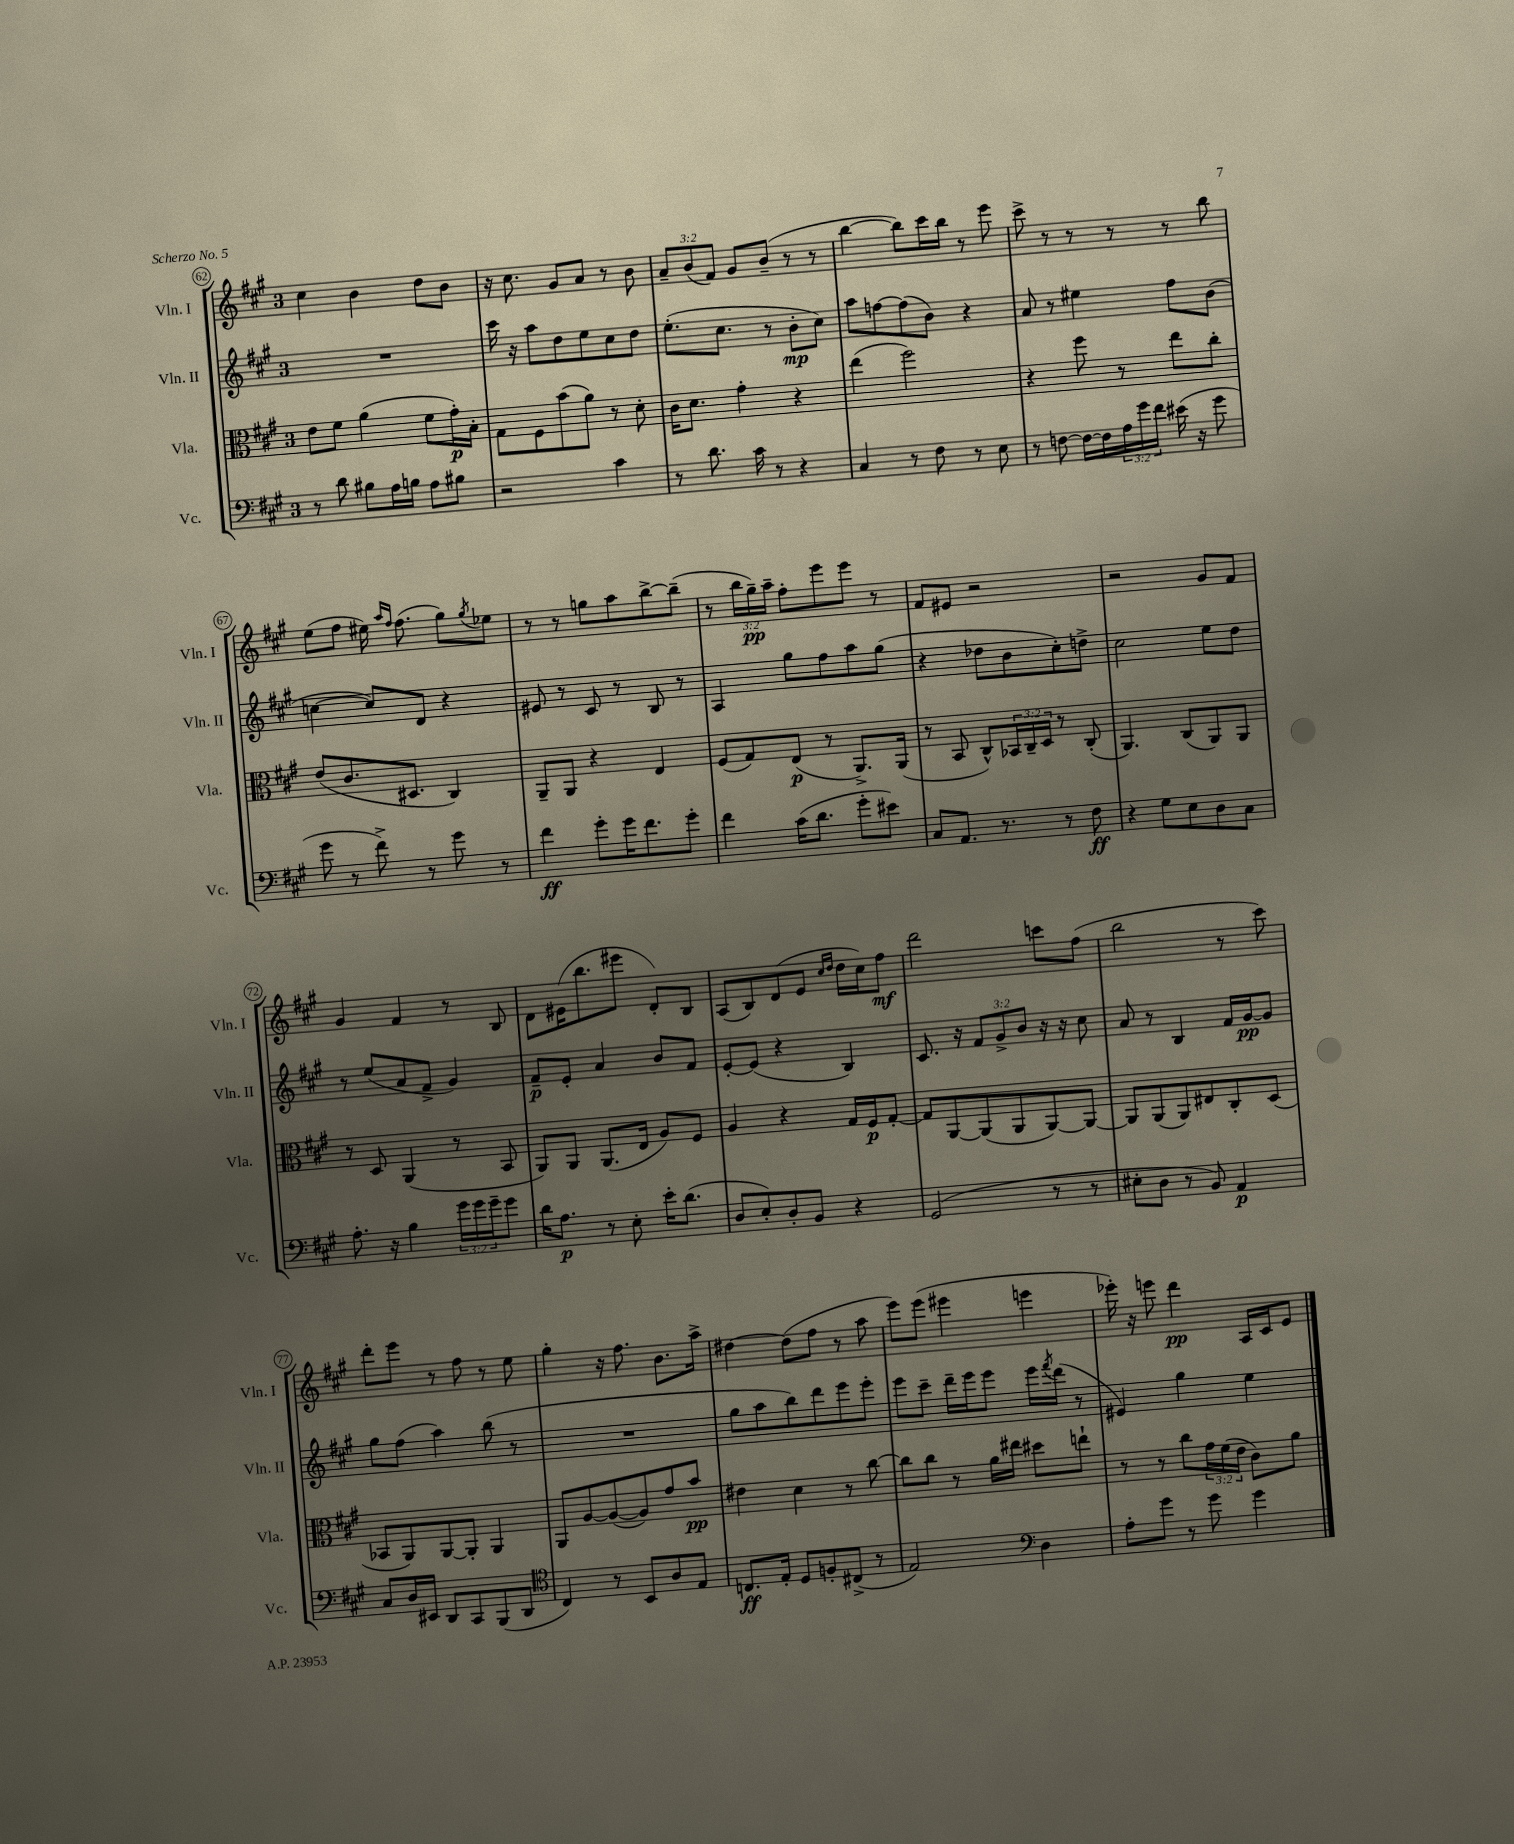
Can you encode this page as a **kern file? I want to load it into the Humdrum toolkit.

**kern	**dynam	**kern	**dynam	**kern	**dynam	**kern	**dynam
*part4	*part4	*part3	*part3	*part2	*part2	*part1	*part1
*staff4	*staff4	*staff3	*staff3	*staff2	*staff2	*staff1	*staff1
*I"Vc.	*	*I"Vla.	*	*I"Vln. II	*	*I"Vln. I	*
*I'Vc.	*	*I'Vla.	*	*I'Vln. II	*	*I'Vln. I	*
*clefF4	*	*clefC3	*	*clefG2	*	*clefG2	*
*k[f#c#g#]	*	*k[f#c#g#]	*	*k[f#c#g#]	*	*k[f#c#g#]	*
*M3/4	*	*M3/4	*	*M3/4	*	*M3/4	*
=62	=62	=62	=62	=62	=62	=62	=62
8r	.	8e\L	.	2.r	.	4cc#\	.
8d\	.	8f#\J	.	.	.	.	.
8B#X\L	.	(4a\	.	.	.	4b\	.
16A\L	.	.	.	.	.	.	.
16Bn\JJ	.	.	.	.	.	.	.
8A\L	.	8f#\L	.	.	.	8dd\L	.
8B#X\J	.	16g#'\L)	p	.	.	8b\J	.
.	.	16B'\JJ	.	.	.	.	.
=63	=63	=63	=63	=63	=63	=63	=63
2r	.	8G#\L	.	16ccc#\	.	16r	.
.	.	.	.	16r	.	8.cc#\	.
.	.	8F#\	.	8aa\L	.	.	.
.	.	(8b\	.	8dd\	.	8g#/L	.
.	.	8a\J)	.	8ee\	.	8a/J	.
4c#\	.	8r	.	8cc#\	.	8r	.
.	.	8d'\	.	8dd\J	.	8b\	.
=64	=64	=64	=64	=64	=64	=64	=64
8r	.	16c#\KL	.	(8.ee'\L	.	12a~/L	.
.	.	8.d\J	.	.	.	.	.
.	.	.	.	.	.	(12b/	.
8.d\	.	.	.	.	.	.	.
.	.	.	.	.	.	12f#/J)	.
.	.	.	.	8.cc#\J	.	.	.
.	.	4g#'\	.	.	.	8g#/L	.
16c#\	.	.	.	.	.	.	.
8r	.	.	.	8r	.	(8b~/J	.
4r	.	4r	.	8b'\L	mp	8r	.
.	.	.	.	8cc#\J)	.	8r	.
=65	=65	=65	=65	=65	=65	=65	=65
4C#/	.	(4ee\	.	8aa\L	.	[4bb\	.
.	.	.	.	[8ffn\	.	.	.
8r	.	2ff#\)	.	(8ff\]	.	8bb\L])	.
8F#\	.	.	.	8b\J)	.	16ccc#\L	.
.	.	.	.	.	.	16bb\JJ	.
8r	.	.	.	4r	.	8r	.
8E\	.	.	.	.	.	8eee\	.
=66	=66	=66	=66	=66	=66	=66	=66
8r	.	4r	.	8a/	.	8ccc#^\	.
[8Fn\	.	.	.	8r	.	8r	.
16F\LL_	.	8ff#\	.	4ee#X\	.	8r	.
16F\]	.	.	.	.	.	.	.
24A\	.	8r	.	.	.	8r	.
24g#\	.	.	.	.	.	.	.
24f#\JJ	.	.	.	.	.	.	.
(16e#X\	.	8ee\L	.	8ff#\L	.	8r	.
16r	.	.	.	.	.	.	.
8g#\	.	8cc#'\J	.	(8b\J	.	8bb\	.
!!LO:LB:g=z
=67	=67	=67	=67	=67	=67	=67	=67
8g#\	.	(8e/L	.	[4ccn\	.	(8ee\L	.
8r	.	8.c#/	.	.	.	8ff#\J	.
8f#^\)	.	.	.	8cc/L])	.	16ee#X\)	.
.	.	.	.	.	.	16qqaa/LL	.
.	.	.	.	.	.	16qqff#/JJ	.
.	.	8.D#X/J	.	.	.	(8.ff#\	.
8r	.	.	.	8d/J	.	.	.
8g#\	.	4C#/)	.	4r	.	8gg#\L)	.
.	.	.	.	.	.	8qgg#/	.
8r	.	.	.	.	.	8ee-X\J	.
=68	=68	=68	=68	=68	=68	=68	=68
4f#\	ff	8AA~/L	.	8e#X/	.	8r	.
.	.	8AA/J	.	8r	.	8r	.
8g#'\L	.	4r	.	8c#/	.	8ggn\L	.
16g#\K	.	.	.	8r	.	8aa\	.
8.f#\	.	.	.	.	.	.	.
.	.	4E/	.	8B/	.	[8bb^\	.
8g#'\J	.	.	.	8r	.	(8bb~\J]	.
=69	=69	=69	=69	=69	=69	=69	=69
4f#\	.	(8F#/L	.	4A/	.	8r	.
.	.	8G#/)	.	.	.	24bb\LL	.
.	.	.	.	.	.	24gg#~\)	pp
.	.	.	.	.	.	24aa~\JJ	.
(16c#\KL	.	(8E/J	p	8gg#\L	.	8ff#'\L	.
8.d\J	.	.	.	.	.	.	.
.	.	8r	.	8ff#\	.	8eee\	.
8g#'\L	.	8.AA^/L)	.	8aa\	.	8eee\J	.
8e#X\J)	.	.	.	(8gg#\J	.	8r	.
.	.	(16AA/Jk	.	.	.	.	.
=70	=70	=70	=70	=70	=70	=70	=70
8C#/L	.	8r	.	4r	.	8f#/L	.
8.AA/J	.	8BB/	.	.	.	8e#X/J	.
.	.	8C#^^/L)	.	8dd-X\L	.	2r	.
8.r	.	.	.	.	.	.	.
.	.	24BB-X/L	.	8b\	.	.	.
.	.	24C#~/	.	.	.	.	.
.	.	24D/JJ	.	.	.	.	.
8r	.	8r	.	8cc#'\)	.	.	.
8F#\	ff	(8C#'/	.	8ddn^\J	.	.	.
=71	=71	=71	=71	=71	=71	=71	=71
4r	.	4.AA/)	.	2cc#\	.	2r	.
8G#\L	.	.	.	.	.	.	.
8E\	.	(8C#/L	.	.	.	.	.
8D\	.	8AA/)	.	8ee\L	.	8g#/L	.
8C#\J	.	8AA/J	.	8dd\J	.	8f#/J	.
!!LO:LB:g=z
=72	=72	=72	=72	=72	=72	=72	=72
8.A'\	.	8r	.	8r	.	4g#/	.
.	.	8D/	.	(8ee/L	.	.	.
16r	.	.	.	.	.	.	.
4B\	.	(4AA/	.	8a/	.	4f#/	.
.	.	.	.	8f#^/J	.	.	.
24g#\LL	.	8r	.	4g#/)	.	8r	.
24g#\	.	.	.	.	.	.	.
24g#~\J	.	.	.	.	.	.	.
8g#\J	.	8BB/	.	.	.	8B/	.
=73	=73	=73	=73	=73	=73	=73	=73
16d\KL	.	8AA/L)	.	8f#~/L	p	8d\L	.
8.A\J	p	.	.	.	.	.	.
.	.	8AA/J	.	8e'/J	.	(16e#X\K	.
.	.	.	.	.	.	8.bb\	.
8r	.	(8.AA/L	.	4a/	.	.	.
8E'\	.	.	.	.	.	8eee#X\J	.
.	.	16E/Jk	.	.	.	.	.
16e'\KL	.	8A/L)	.	8b/L	.	8d'/L)	.
(8.d\J	.	.	.	.	.	.	.
.	.	8F#/J	.	8f#/J	.	8B/J	.
=74	=74	=74	=74	=74	=74	=74	=74
8D/L	.	4A/	.	[8e'/L	.	(8A/L	.
8E'/)	.	.	.	(8e/J]	.	8B/)	.
8D'/	.	4r	.	4r	.	(8d/	.
8BB/J	.	.	.	.	.	8e/J	.
.	.	.	.	.	.	16qqcc#/LL	.
.	.	.	.	.	.	16qqdd/JJ	.
4r	.	16G#/LL	.	4B/)	.	16dd\LL	.
.	.	16F#/J	p	.	.	16cc#\J)	.
.	.	[8G#'/J	.	.	.	8ff#\J	mf
=75	=75	=75	=75	=75	=75	=75	=75
(2GG#/	.	8G#/L]	.	8.c#/	.	2ddd\	.
.	.	[8AA/	.	.	.	.	.
.	.	.	.	16r	.	.	.
.	.	(8AA/]	.	12f#/L	.	.	.
.	.	.	.	12g#^/	.	.	.
.	.	8AA/	.	.	.	.	.
.	.	.	.	12b/J	.	.	.
8r	.	[8AA/)	.	16r	.	8cccn\L	.
.	.	.	.	16r	.	.	.
8r	.	8AA/J_	.	8cc#\	.	(8ff#\J	.
=76	=76	=76	=76	=76	=76	=76	=76
8E#X'\L	.	8AA/L]	.	8a/	.	2bb\	.
8D\J	.	(8AA/	.	8r	.	.	.
8r	.	8AA/)	.	4B/	.	.	.
8BB/)	.	8E#X/	.	.	.	.	.
4AA/	p	8C#'/	.	16f#/LL	.	8r	.
.	.	.	.	[16g#/J	pp	.	.
.	.	(8D/J	.	8g#/J]	.	8ccc#\)	.
!!LO:LB:g=z
=77	=77	=77	=77	=77	=77	=77	=77
8C#/L	.	8BB-X/L	.	8gg#\L	.	8ddd'\L	.
16D/L	.	8AA/)	.	(8ff#\J	.	8eee\J	.
16EE#X/JJ	.	.	.	.	.	.	.
8DD/L	.	[8AA/	.	4aa\)	.	8r	.
8CC#/	.	8AA'/J]	.	.	.	8ff#\	.
(8BBB/	.	4AA/	.	(8bb\	.	8r	.
8DD/J	.	.	.	8r	.	8ee\	.
=78	=78	=78	=78	=78	=78	=78	=78
*clefC4	*	*	*	*	*	*	*
4C#/)	.	8AA/L	.	2.r	.	4gg#'\	.
.	.	[8A/	.	.	.	.	.
8r	.	(8A/_	.	.	.	16r	.
.	.	.	.	.	.	8.ff#\	.
8BB/L	.	8A/])	.	.	.	.	.
8A/	.	8g#/	.	.	.	8.b\L	.
8E/J	.	8b/J	pp	.	.	.	.
.	.	.	.	.	.	16aa^\Jk	.
=79	=79	=79	=79	=79	=79	=79	=79
8.Cn/L	ff	4e#X\	.	8gg#\L	.	[4dd#X\	.
.	.	.	.	8aa\	.	.	.
16E'/Jk	.	.	.	.	.	.	.
8D/L	.	4d\	.	8bb\)	.	(8dd#\L]	.
8Fn'/	.	.	.	8ddd\	.	8ff#\J	.
(8C#X^/J	.	8r	.	8eee\	.	8r	.
8r	.	[8cc#\	.	8eee'\J	.	8aa\	.
=80	=80	=80	=80	=80	=80	=80	=80
2E/)	.	8cc#\L]	.	8eee\L	.	8eee\L)	.
.	.	8cc#\J	.	8ccc#~\J	.	(8eee\J	.
.	.	8r	.	16ddd~\LL	.	4eee#X\	.
.	.	.	.	16eee\J	.	.	.
.	.	16a\LL	.	8eee\J	.	.	.
.	.	16ee#X\JJ	.	.	.	.	.
*clefF4	*	*	*	*	*	*	*
4D\	.	8dd#X\L	.	16eee\LL	.	4eeen\	.
.	.	.	.	8qfff#/	.	.	.
.	.	.	.	(16ddd\JJ	.	.	.
.	.	8een`\J	.	8r	.	.	.
=81	=81	=81	=81	=81	=81	=81	=81
8A'\L	.	8r	.	4e#X/)	.	16eee-X'\)	.
.	.	.	.	.	.	16r	.
8g#\J	.	8r	.	.	.	8eeen\	.
8r	.	8cc#\L	.	4gg#\	.	4ddd\	pp
8g#\	.	24g#\L	.	.	.	.	.
.	.	(24f#\	.	.	.	.	.
.	.	24e\JJ	.	.	.	.	.
4g#\	.	8c#\L)	.	4ee\	.	16A/LL	.
.	.	.	.	.	.	16c#/J	.
.	.	8a\J	.	.	.	8e/J	.
==	==	==	==	==	==	==	==
*-	*-	*-	*-	*-	*-	*-	*-
